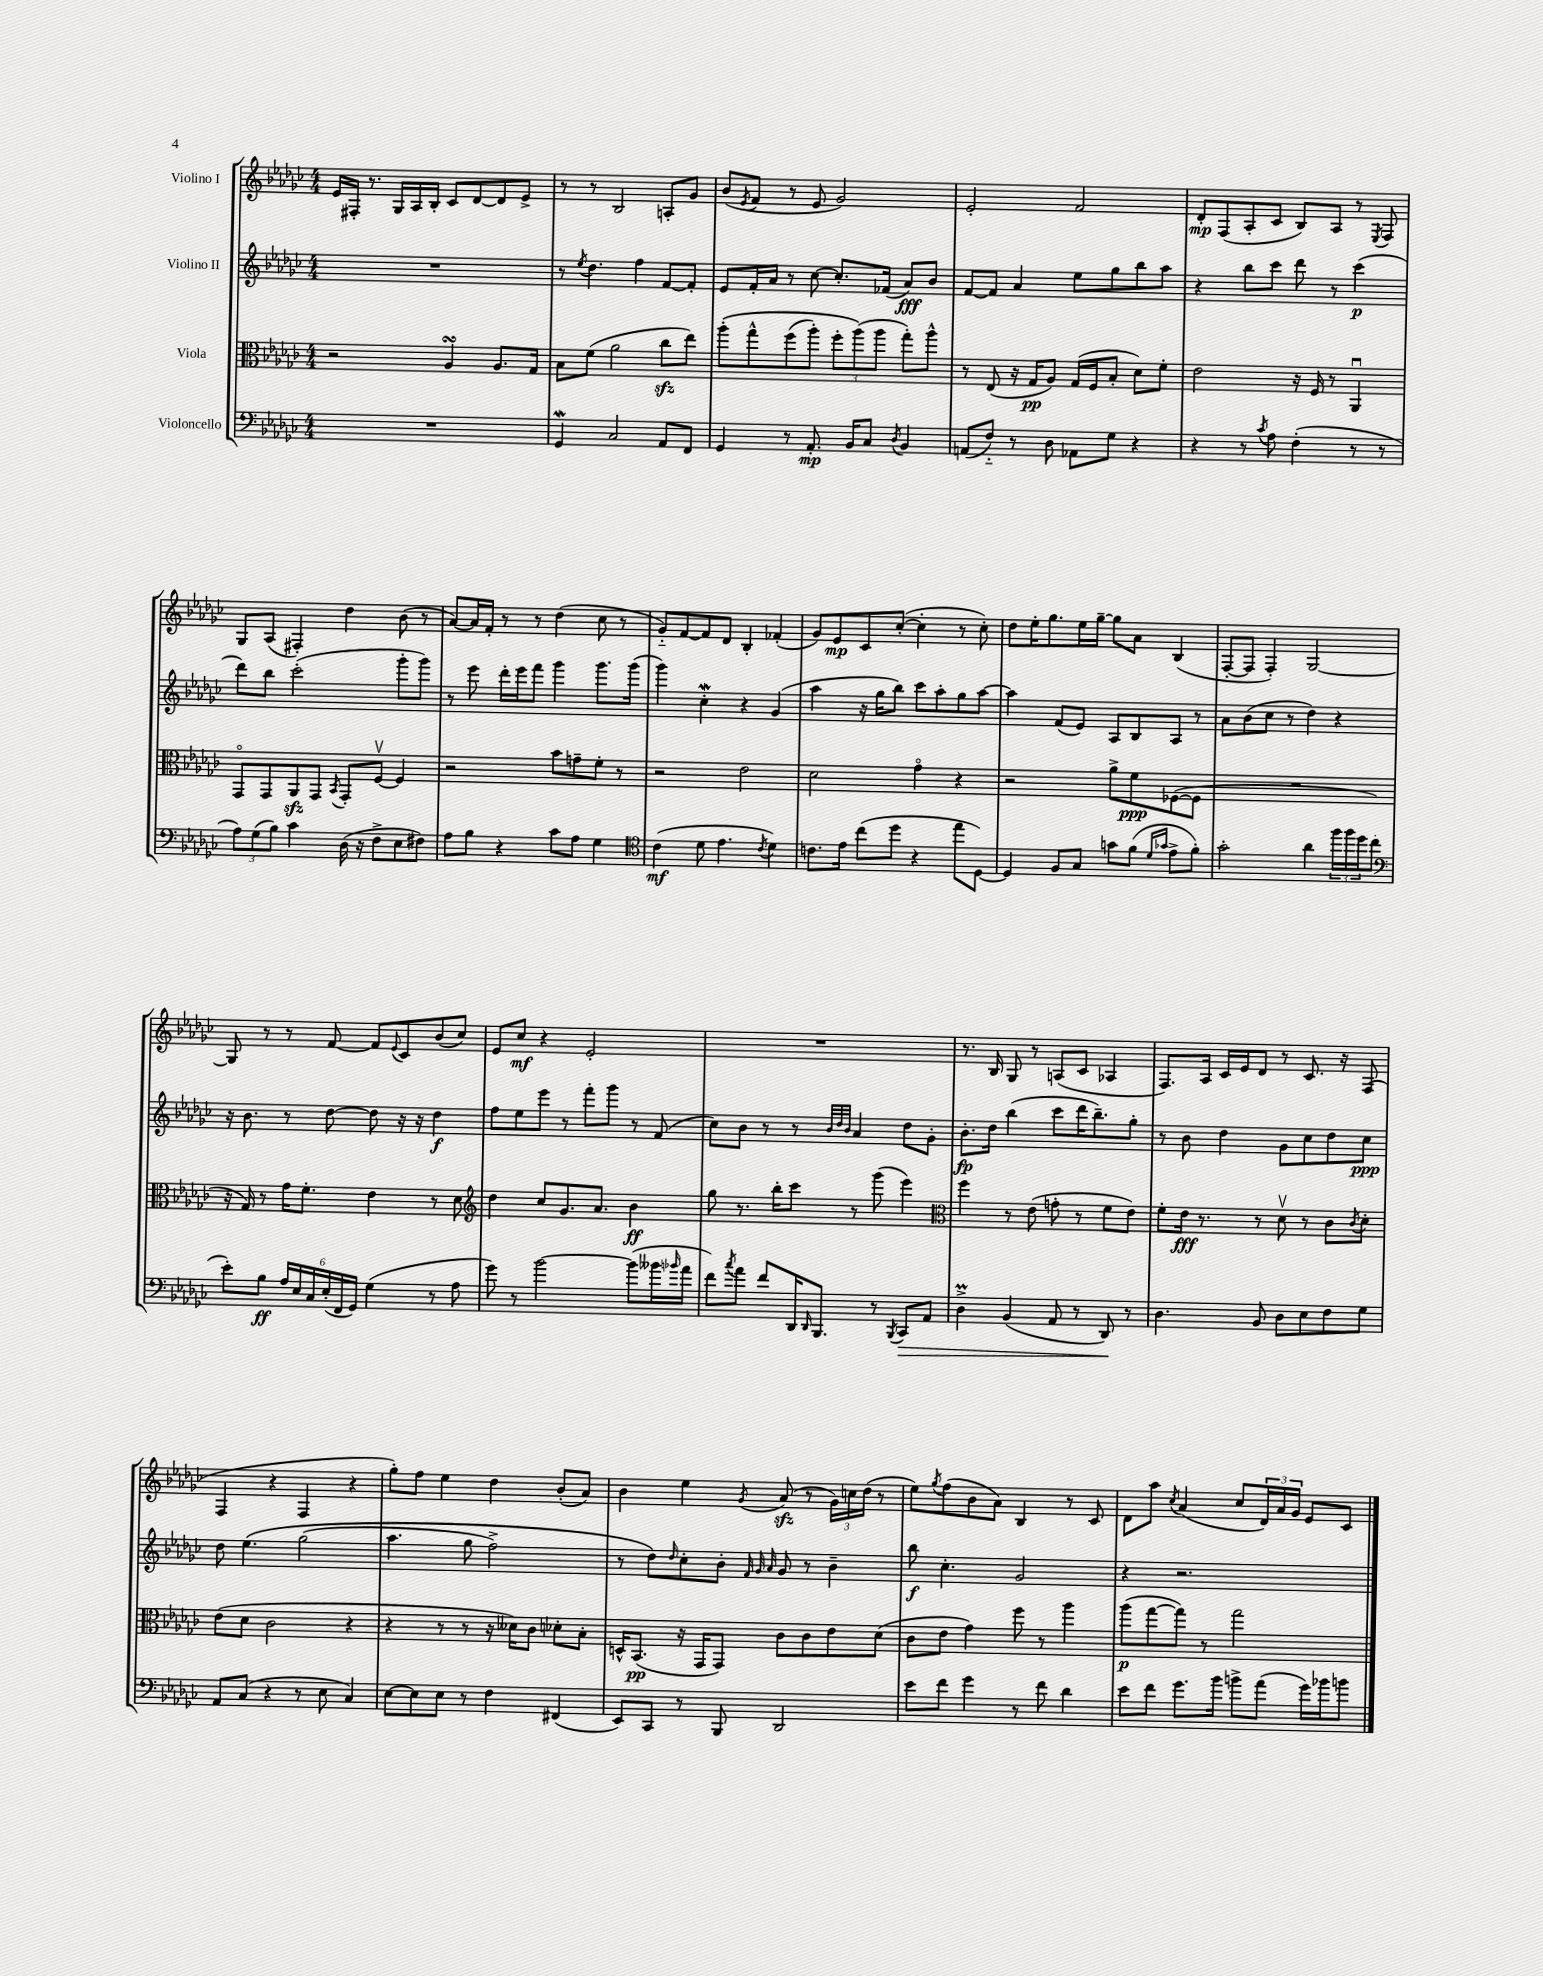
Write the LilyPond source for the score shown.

<<
\new StaffGroup <<
\new Staff = "s0" \with { instrumentName = "Violino I" } {
    \clef treble \key ges \major \numericTimeSignature \time 4/4
    ees'16 fis16-. r8. ges16 aes16 bes16-. ces'8 des'8~ des'8 ees'8-> |
    r8 r8 bes2 a8-. ges'8 |
    bes'8( \acciaccatura { ees'8 } f'8 r8 ees'8 ges'2) |
    ees'2-. f'2 |
    des'8-.\mp f8( aes8-. ces'8 bes8) aes8 r8 \acciaccatura { ees8 } f8 |
    ges8 aes8( fis4-.) des''4 bes'8( r8 |
    aes'8~) aes'16 f'16-. r8 r8 des''4( ces''8 r8 |
    ges'8-_) f'8~ f'8 des'8 bes4-. fes'4-.( |
    ges'8) ees'8\mp ces'8 ces''8~-.( ces''4-. r8 ces''8-.) |
    des''8 ees''16-. ges''8. ees''16 ges''16~-- ges''8 aes'8 bes4( |
    f8~-. f8 f4-.) ges2~ |
    ges8 r8 r8 f'8~ f'8 \appoggiatura { ees'8 } ces'8 bes'8( ces''8) |
    ees'8 ces''8\mf r4 ees'2-. |
    R1 |
    r8. bes16 ges8 r8 a8( ces'8 aes4 |
    f8.) aes16 ces'16 ees'16 des'8 r8 ces'8. r16 f8( |
    f4 r4 f4 r4 |
    ges''8-.) f''8 ees''4 des''4 bes'8-.( aes'8) |
    bes'4 ees''4 \acciaccatura { ges'8 } aes'8\sfz( r8 \tuplet 3/2 { ges'16) c''16 des''16( } r8 |
    ees''8) \acciaccatura { ges''8 } f''8( bes'8 aes'8) bes4 r8 ces'8 |
    des'8 aes''8 \acciaccatura { ces''8 } aes'4( ces''8 \tuplet 3/2 { des'16) aes'16 ges'16 } ees'8 ces'8 \bar "|." |
}
\new Staff = "s1" \with { instrumentName = "Violino II" } {
    \clef treble \key ges \major \numericTimeSignature \time 4/4
    R1 |
    r8 \acciaccatura { ees''8 } des''4. f''4 f'8~ f'8-. |
    ees'8 f'16-. aes'16 r8 ces''8~ ces''8.-. fes'16( aes'8\fff) bes'8 |
    f'8~ f'8 aes'4 ees''8 ges''8 bes''8 aes''8 |
    r4 bes''8 ces'''8 des'''8 r8 ces'''4\p( |
    des'''8) bes''8 ces'''2-.( ges'''8-. ges'''8) |
    r8 ees'''8 des'''16-. ees'''16 f'''8 ges'''4 ges'''8. ges'''16( |
    ges'''4) ces''4-.\mordent r4 ges'4( |
    aes''4 r16 ges''16 bes''8) ces'''8 aes''8-. ges''8 aes''8~ |
    aes''4 f'8( ees'8) aes8 bes8 aes8 r8 |
    aes'8 bes'8( ces''8 r8 des''4) r4 |
    r16 bes'8. r8 des''8~ des''8 r16 r16 des''4\f |
    f''8 ees''8 ees'''8 r8 f'''8-. ges'''8 r8 f'8( |
    ces''8) bes'8 r8 r8 \grace { bes'32 des''32 bes'32 } aes'4 des''8 ges'8-. |
    bes'8.-.\fp des''16 bes''4( ces'''8 des'''16 bes''8.--) ges''8-. |
    r8 bes'8 des''4 ges'8 ces''8 des''8 ces''8\ppp |
    des''8 ees''4.\( ges''2( |
    aes''4. ges''8 f''2->) |
    r8 des''8\) \grace { des''16 } ces''8-. bes'8-. \grace { f'32 ges'32 aes'32 } ges'8 r8 bes'4-- |
    bes''8\f ces''4.-. ges'2 |
    r4 r2. \bar "|." |
}
\new Staff = "s2" \with { instrumentName = "Viola" } {
    \clef alto \key ges \major \numericTimeSignature \time 4/4
    r2 aes4\turn aes8. ges16 |
    bes8 f'8( aes'2 ces''8\sfz ees''8) |
    aes''8-.\( ges''8-^ f''8( aes''8-.) \tuplet 3/2 { f''8-. aes''8(\) aes''8 } ges''8-.) aes''8-^ |
    r8 ees8( r16 ges16\pp aes8) ges16( f16 bes8-. des'8) f'8-. |
    ees'2 r16 f16 r8 aes,4\downbow |
    ges,8\flageolet ges,8 aes,8\sfz ges,8 \acciaccatura { bes,8 } ges,8-. f8~\upbow f4 |
    r2 bes'8 g'8-- f'8-. r8 |
    r2 ees'2 |
    des'2 ges'4\flageolet r4 |
    r2 aes'8-> f'8\ppp fes8~( fes8 |
    R1 |
    r16 ges16) r8 ges'16 f'8.-. ees'4 r8 des'8 |
    \clef treble des''4 ces''8 ges'8. aes'8. bes'4\ff |
    ges''8 r8. bes''16-. ces'''8 r8 ges'''8( ees'''4) |
    \clef alto f''4 r8 ees'8( g'8-. r8 f'8 ees'8) |
    f'8-. ees'16\fff r8. r8 des'8\upbow r8 ces'8 \acciaccatura { ces'8 } des'8-. |
    ees'8( des'8 ces'2 r4 |
    r4 r8 r8 r16 deses'16) ces'8 des'8-. bes8-. |
    d16-^ bes,8.\pp( r16 ges,16 ges,8) ces'8 ces'8 ees'8 des'8( |
    ces'8 ees'8 ges'4) f''8 r8 aes''4 |
    aes''8\p( ges''8~ ges''8) r8 ges''2 \bar "|." |
}
\new Staff = "s3" \with { instrumentName = "Violoncello" } {
    \clef bass \key ges \major \numericTimeSignature \time 4/4
    R1 |
    ges,4\mordent ces2 aes,8 f,8 |
    ges,4 r8 aes,8.-.\mp bes,16 ces8 \acciaccatura { des8 } bes,4 |
    a,8( f8-_) r8 des8 aes,8 ges8 r4 |
    r4 r8 \acciaccatura { ces'8 } aes8 f4-.( r8 r8 |
    \tuplet 3/2 { aes8) ges8( bes8) } ces'4 des16( r16 f8-> ees8 fis8) |
    aes8 bes8 r4 ces'8 aes8 ges4 |
    \clef tenor ces'4\mf( des'8 ees'4. \acciaccatura { ces'8 } des'4) |
    c'8. ees'16 ces''8( des''8 r4 ees''8 des8~) |
    des4 f8 ges8 g'8 f'8( \grace { des'16 ges'16 } ees'8-> f'8-.) |
    ges'2-. aes'4 \tuplet 3/2 { f''16 f''16 des''16 } ces''8( |
    \clef bass ees'8-.) bes8\ff \tuplet 6/4 { aes16 ees16 ces16 ees16-.( f,16 ges,16) } ges4( r8 aes8 |
    ges'8) r8 bes'2~ bes'8( beses'16 \grace { bes'16 } aes'16 |
    f'8) \acciaccatura { ces''8 } aes'8 f'8 des,16 \grace { des,16 } bes,,8. r8 \acciaccatura { bes,,8 } ces,8\> aes,8 |
    des4->\prall bes,4( aes,8 r8 des,8\!) r8 |
    des4. bes,8 des8 ees8 f8 ges8 |
    aes,8 ces8( r4 r8 ees8 ces4) |
    ees8~ ees8 ees8 r8 f4 fis,4( |
    ees,8) ces,8 r8 bes,,8 des,2 |
    ees'8 f'8 ges'4 r8 f'8 des'4 |
    ees'8 f'8 ges'8. bes'16 b'8-> aes'8( ges'16) bes'16 b'8 \bar "|." |
}
>>
>>
\layout { \context { \Score \remove "Bar_number_engraver" } }
